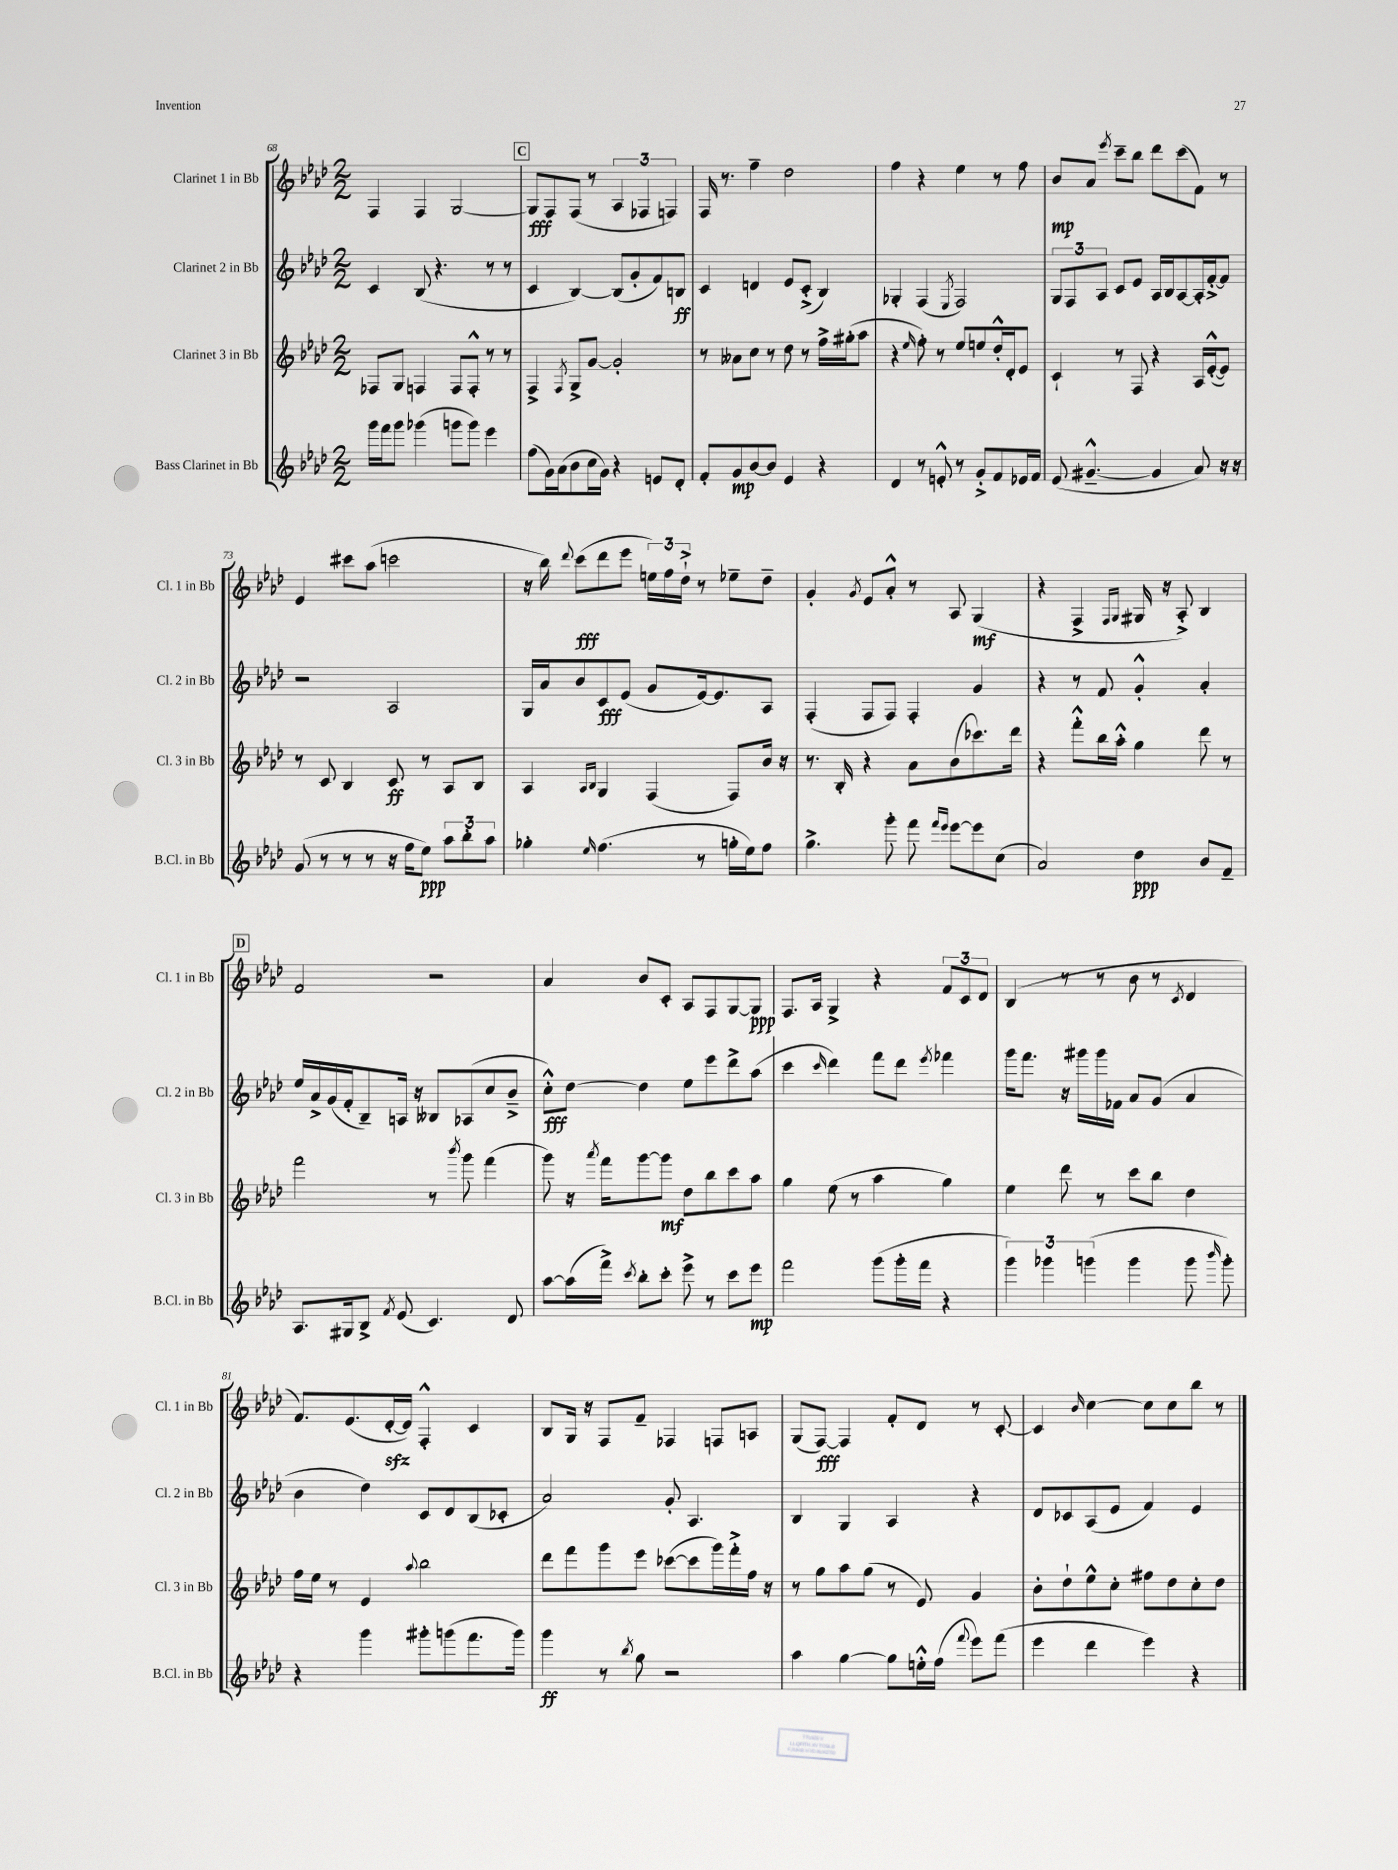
<<
\new StaffGroup <<
\new Staff = "s0" \with { instrumentName = "Clarinet 1 in Bb" shortInstrumentName = "Cl. 1 in Bb" } {
    \clef treble \key aes \major \numericTimeSignature \time 2/2
    \autoBeamOff f4 f4 g2~ |
    \mark \markup { \box "C" } g8[\fff f8 f8]( r8 \tuplet 3/2 { aes4 fes4 f4) } |
    f16 r8. f''4-- des''2 |
    f''4 r4 ees''4 r8 f''8 |
    bes'8[\mp aes'8] \acciaccatura { ees'''8 } c'''8[-- bes''8] des'''8[ c'''8( f'8]) r8 |
    ees'4 cis'''8[ aes''8]( c'''2 |
    r16 bes''16) \appoggiatura { des'''8 } c'''8[\fff( des'''8 ees'''8] \tuplet 3/2 { e''16[) f''16 des''16]-!-> } r8 ees''8[-- des''8]-- |
    g'4-. \acciaccatura { g'8 } ees'8[ aes'8]-.-^ r8 aes8 g4\mf( |
    r4 f4-> \grace { f16[ g16] } gis16 r16 aes8-.->) bes4 |
    \mark \markup { \box "D" } f'2 r2 |
    aes'4 bes'8[ c'8]-. aes8[ f8 g8~ g8]\ppp |
    f8.[ aes16] g4-> r4 \tuplet 3/2 { f'8[ c'8 des'8] } |
    bes4( r8 r8 bes'8 r8 \acciaccatura { c'8 } des'4 |
    f'8.[) ees'8.( des'16~-.\sfz des'16]) f4-.-^ c'4 |
    bes8[ g16] r16 f8[ f'8]-- fes4 f8[ a8] |
    g8[( f8]~\fff) f4 f'8[-. des'8] r8 c'8~-. |
    c'4 \grace { bes'16 } c''4~ c''8[ c''8 bes''8] r8 \bar "|." |
}
\new Staff = "s1" \with { instrumentName = "Clarinet 2 in Bb" shortInstrumentName = "Cl. 2 in Bb" } {
    \clef treble \key aes \major \numericTimeSignature \time 2/2
    \autoBeamOff c'4 bes8( r4. r8 r8 |
    \mark \markup { \box "C" } c'4 bes4~) bes8[( g'8-. f'8) b8]\ff |
    c'4 d'4 ees'8[ c'8]-.->( bes4) |
    ges4-. f4( \acciaccatura { ees8 } f2) |
    \tuplet 3/2 { g8[ f8 aes8] } c'8[ ees'8] aes16[ bes16 aes8~ aes16-. f'16~-.-> f'8] |
    r2 aes2 |
    g16[ aes'16 bes'8 c'8\fff ees'8]( g'8[ ees'16~) ees'8. aes8] |
    f4-.( f8[ f8]) f4-. g'4 |
    r4 r8 f'8 g'4-.-^ aes'4-. |
    \mark \markup { \box "D" } ees''16[ aes'16-> g'16( f'16-. bes8--) a16] r16 beses8[ aes8( c''8 bes'8]---> |
    c''8[-.-^\fff) des''8]~ des''4 ees''8[ ees'''8 des'''8-> aes''8]( |
    c'''4 \grace { c'''16 } des'''4) f'''8[ des'''8] \acciaccatura { ees'''8 } fes'''4 |
    g'''16[ f'''8.] r16 gis'''16[ gis'''16 fes'16] aes'8[ g'8]( aes'4 |
    bes'4 des''4) c'8[ des'8 bes8( ces'8]-. |
    aes'2) g'8-. aes4. |
    bes4 g4 aes4 r4 |
    des'8[ ces'8 aes8( ees'8] f'4) ees'4 \bar "|." |
}
\new Staff = "s2" \with { instrumentName = "Clarinet 3 in Bb" shortInstrumentName = "Cl. 3 in Bb" } {
    \clef treble \key aes \major \numericTimeSignature \time 2/2
    \autoBeamOff fes8[ g8] f4 f8[ f8]-.-^ r8 r8 |
    \mark \markup { \box "C" } f4-> \acciaccatura { f8 } g8[-> g'8]~ g'2-. |
    r8 aeses'8[ c''8] r8 des''8 r8 f''16[-> gis''16-.( aes''8] |
    r4 \grace { ees''16 } f''8-.) r8 ees''8[ e''8 des''16-.-^ des'16-. ees'8] |
    c'4-! r8 f8 r4 aes16[ ees'16~-.-^( ees'8]) |
    r8 c'8 bes4 c'8\ff r8 aes8[ bes8] |
    aes4 \grace { aes16[ bes16] } g4 f4( f8[) bes'16] r16 |
    r8. bes16-. r4 aes'8[ bes'8( ces'''8.) des'''16] |
    r4 f'''8[-.-^ bes''16 aes''16]-.-^ g''4 des'''8 r8 |
    \mark \markup { \box "D" } f'''2 r8 \acciaccatura { bes'''8 } g'''8 f'''4( |
    g'''8) r16 \acciaccatura { aes'''8 } f'''16[ g'''8~ g'''8]\mf des''8[ bes''8 c'''8 aes''8] |
    g''4 ees''8( r8 aes''4 g''4) |
    ees''4 des'''8 r8 c'''8[ bes''8] des''4 |
    f''16[ ees''16] r8 ees'4 \appoggiatura { aes''8 } bes''2 |
    des'''8[ f'''8 g'''8 ees'''8] ces'''8[~( ces'''8 g'''16) f'''16-.-> f''16] r16 |
    r8 g''8[ aes''8 g''8]( r8 ees'8) g'4 |
    bes'8[-. des''8-! ees''8-^ c''8]-. fis''8[ des''8 c''8-. des''8] \bar "|." |
}
\new Staff = "s3" \with { instrumentName = "Bass Clarinet in Bb" shortInstrumentName = "B.Cl. in Bb" } {
    \clef treble \key aes \major \numericTimeSignature \time 2/2
    \autoBeamOff g'''16[ f'''16 g'''8] ges'''4( g'''8[ g'''8]) ees'''4 |
    \mark \markup { \box "C" } f''8[( g'16) aes'16( bes'8 c''16 g'16]) r4 e'8[ des'8]-. |
    f'8[-. g'8\mp bes'8~ bes'8] ees'4 r4 |
    des'4 r8 e'8-.-^ r8 g'8[-.-> f'8 ees'16 f'16] |
    ees'8( gis'4.~---^ gis'4 aes'8) r16 r16 |
    g'8( r8 r8 r8 r16 f''16[ ees''8]\ppp) \tuplet 3/2 { aes''8[ bes''8-. aes''8] } |
    ges''4-. \grace { ees''16 } f''4.( r8 g''16[-. ees''16) f''8] |
    g''4.-> g'''8-. f'''8 \grace { f'''16[ ees'''16] } ees'''8[~ ees'''8 c''8]( |
    aes'2) des''4\ppp bes'8[ f'8]-- |
    \mark \markup { \box "D" } aes8.[ gis16 bes8]-> \acciaccatura { f'8 } ees'8( c'4.) des'8 |
    aes''8[~ aes''16( f'''16]->) \acciaccatura { c'''8 } bes''8[-. c'''8]-. ees'''8-> r8 c'''8[ ees'''8]\mp |
    f'''2 g'''8[( g'''16-. f'''16] r4 |
    \tuplet 3/2 { g'''4) ges'''4 g'''4( } g'''4 g'''8 \grace { bes'''16 } g'''8-.) |
    r4 g'''4 gis'''8[-. g'''8( f'''8. g'''16]) |
    g'''4\ff r8 \acciaccatura { bes''8 } g''8 r2 |
    aes''4 g''4~ g''8[ e''16-.-^ f''16]( \appoggiatura { f'''8 } ees'''8[) f'''8]( |
    ees'''4 des'''4 ees'''4) r4 \bar "|." |
}
>>
>>
\layout { \context { \Score currentBarNumber = #68 } }
